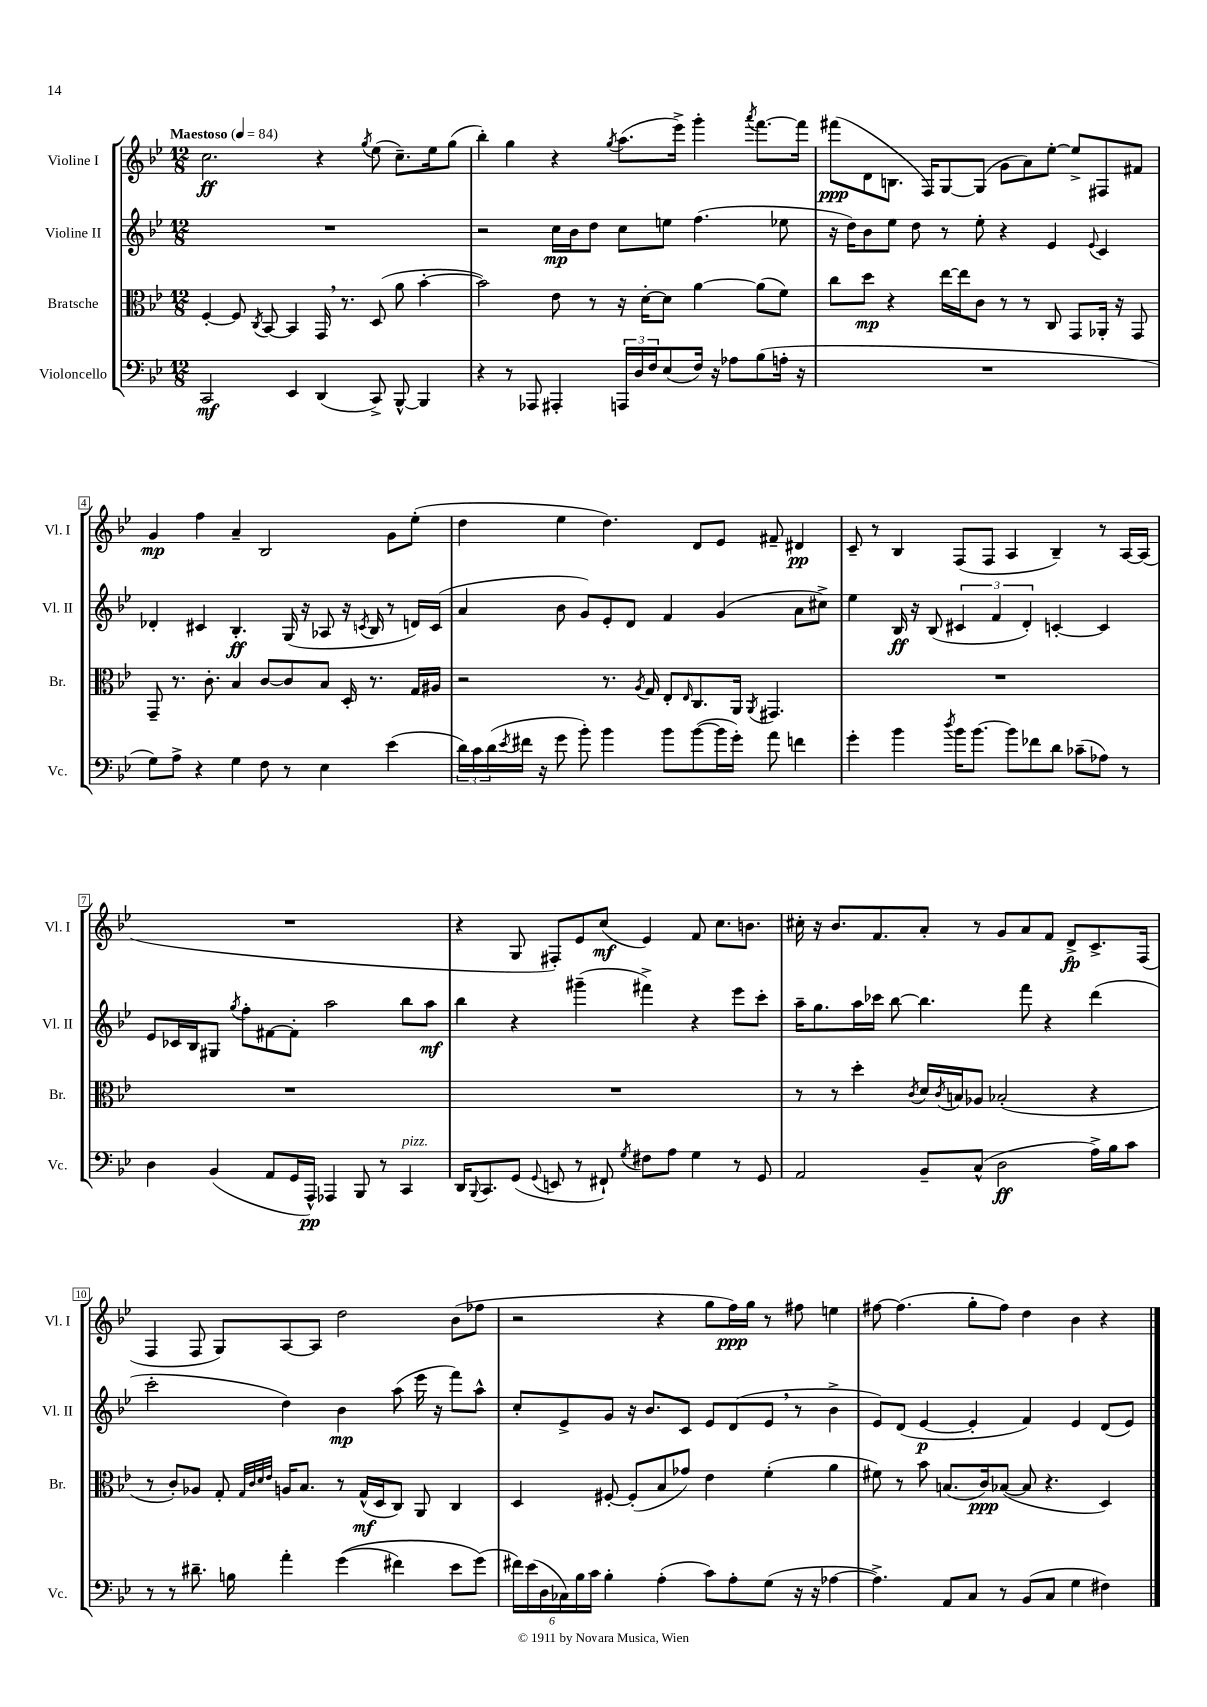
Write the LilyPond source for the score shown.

<<
\new StaffGroup <<
\new Staff = "s0" \with { instrumentName = "Violine I" shortInstrumentName = "Vl. I" } {
    \clef treble \key bes \major \numericTimeSignature \time 12/8 \tempo "Maestoso" 4 = 84
    c''2.\ff r4 \acciaccatura { g''8 } ees''8( c''8.--) ees''16 g''8( |
    bes''4-.) g''4 r4 \acciaccatura { g''8 } a''8.( ees'''16->) g'''4-. \acciaccatura { a'''8 } f'''8.~ f'''16 |
    fis'''8\ppp( d'8 b8. f16) g8~ g8( g'8 a'8) ees''8~-. ees''8-> fis8 fis'8 |
    g'4\mp f''4 a'4-- bes2 g'8 ees''8-.( |
    d''4 ees''4 d''4.) d'8 ees'8 fis'8-- dis'4\pp |
    c'8-- r8 bes4 f8( f8 a4 bes4--) r8 a16~ a16( |
    R1. |
    r4 g8 fis8-.) ees'8 c''8\mf( ees'4) f'8 c''8. b'8. |
    cis''16-. r16 bes'8. f'8. a'8-. r8 g'8 a'8 f'8 d'8->\fp c'8.-> f16( |
    f4 f8 g8) a8~ a8 d''2 bes'8( fes''8 |
    r2 r4 g''8 f''16\ppp) g''16 r8 fis''8 e''4 |
    fis''8~ fis''4.( g''8-. fis''8) d''4 bes'4 r4 \bar "|." |
}
\new Staff = "s1" \with { instrumentName = "Violine II" shortInstrumentName = "Vl. II" } {
    \clef treble \key bes \major \numericTimeSignature \time 12/8
    R1. |
    r2 c''16\mp bes'16 d''8 c''8 e''8 f''4.( ees''8 |
    r16 d''16) bes'8 ees''8 d''8 r8 ees''8-. r4 ees'4 \appoggiatura { ees'8 } c'4 |
    des'4-. cis'4 bes4.-.\ff g16( r16 aes8 r16 \acciaccatura { c'8 } bes16 r8 d'16) c'16( |
    a'4 bes'8 g'8) ees'8-. d'8 f'4 g'4( a'8 cis''8->) |
    ees''4 bes16\ff r16 bes8( \tuplet 3/2 { cis'4 f'4 d'4-.) } c'4~-. c'4 |
    ees'8 ces'16 bes16 gis8 \acciaccatura { g''8 } f''8-. fis'8~ fis'8-. a''2 bes''8 a''8\mf |
    bes''4 r4 gis'''4--( fis'''4->) r4 ees'''8 c'''8-. |
    a''16-- g''8. a''16 ces'''16 bes''8~ bes''4. f'''8 r4 d'''4( |
    c'''2-. d''4) bes'4\mp a''8( ees'''16 r16 f'''8) a''8-^ |
    c''8-. ees'8-> g'8 r16 bes'8. c'8 ees'8 d'8( ees'8 \breathe r8 bes'4-> |
    ees'8) d'8( ees'4~\p ees'4-. f'4) ees'4 d'8( ees'8) \bar "|." |
}
\new Staff = "s2" \with { instrumentName = "Bratsche" shortInstrumentName = "Br." } {
    \clef alto \key bes \major \numericTimeSignature \time 12/8
    f4~-. f8 \acciaccatura { c8 } bes,8~ bes,4 g,16 \breathe r8. d8( a'8 bes'4~-. |
    bes'2) ees'8 r8 r16 d'16~-. d'8 a'4~ a'8( f'8) |
    c''8 d''8\mp r4 ees''16~ ees''16 c'8 r8 r8 c8 g,8 aes,16-. r16 g,8 |
    g,8-- r8. c'8.-. bes4 c'8~ c'8 bes8 d16-. r8. g16 ais16 |
    r2 r8. \acciaccatura { a8 } g16 ees8-. \grace { ees16 } c8. a,16 \acciaccatura { a,8 } gis,4. |
    R1. |
    R1. |
    R1. |
    r8 r8 d''4-. \acciaccatura { c'8 } d'16 \acciaccatura { c'8 } b16 aes8 bes2-.( r4 |
    r8 c'8-.) aes8 g8-. \grace { g32 c'32 d'32 ees'32 } a16 bes8. r8 g16-^\mf( d16 c8) a,8 c4 |
    d4 fis8~-. fis8-.( bes8 ges'8) ees'4 f'4-.( a'4 |
    fis'8) r8 bes'8 b8.( c'16\ppp) bes8~( bes8 r4. d4) \bar "|." |
}
\new Staff = "s3" \with { instrumentName = "Violoncello" shortInstrumentName = "Vc." } {
    \clef bass \key bes \major \numericTimeSignature \time 12/8
    c,2\mf ees,4 d,4( c,8->) bes,,8~-^ bes,,4 |
    r4 r8 aes,,8 ais,,4-. \tuplet 3/2 { a,,16 d16 f16 } ees8( f16) r16 aes8 bes8( a16-. r16 |
    R1. |
    g8) a8-> r4 g4 f8 r8 ees4 ees'4( |
    \tuplet 3/2 { d'16) c'16 d'16( } \acciaccatura { ees'8 } fis'16 r16 g'8 bes'8-.) bes'4 bes'8 bes'8~( bes'16 g'16-.) a'8 f'4 |
    g'4-. bes'4 \acciaccatura { d''8 } bes'16 bes'8.~ bes'8 fes'8 d'8 ces'8--( aes8) r8 |
    d4 bes,4( a,8 g,16 a,,16-^\pp) aes,,4 bes,,8 r8 c,4^\markup { \italic "pizz." } |
    d,16 \appoggiatura { bes,,8 } c,8. g,8( \appoggiatura { g,8 } e,8 r8 fis,8-!) \acciaccatura { g8 } fis8 a8 g4 r8 g,8 |
    a,2 bes,8-- c8-^( d2\ff a16->) bes16 c'8 |
    r8 r8 dis'8.-- b16 a'4-. g'4(\( fis'4) ees'8 g'8(\) |
    \tuplet 6/4 { fis'16) ees'16( d16 ces16) bes16 c'16 } bes4-. a4-.( c'8) a8-. g8( r16 r16 aes4~ |
    aes4.->) a,8 c8 r8 bes,8( c8 g4 fis4) \bar "|." |
}
>>
>>
\layout { \context { \Score \override BarNumber.stencil = #(make-stencil-boxer 0.1 0.3 ly:text-interface::print) } }
